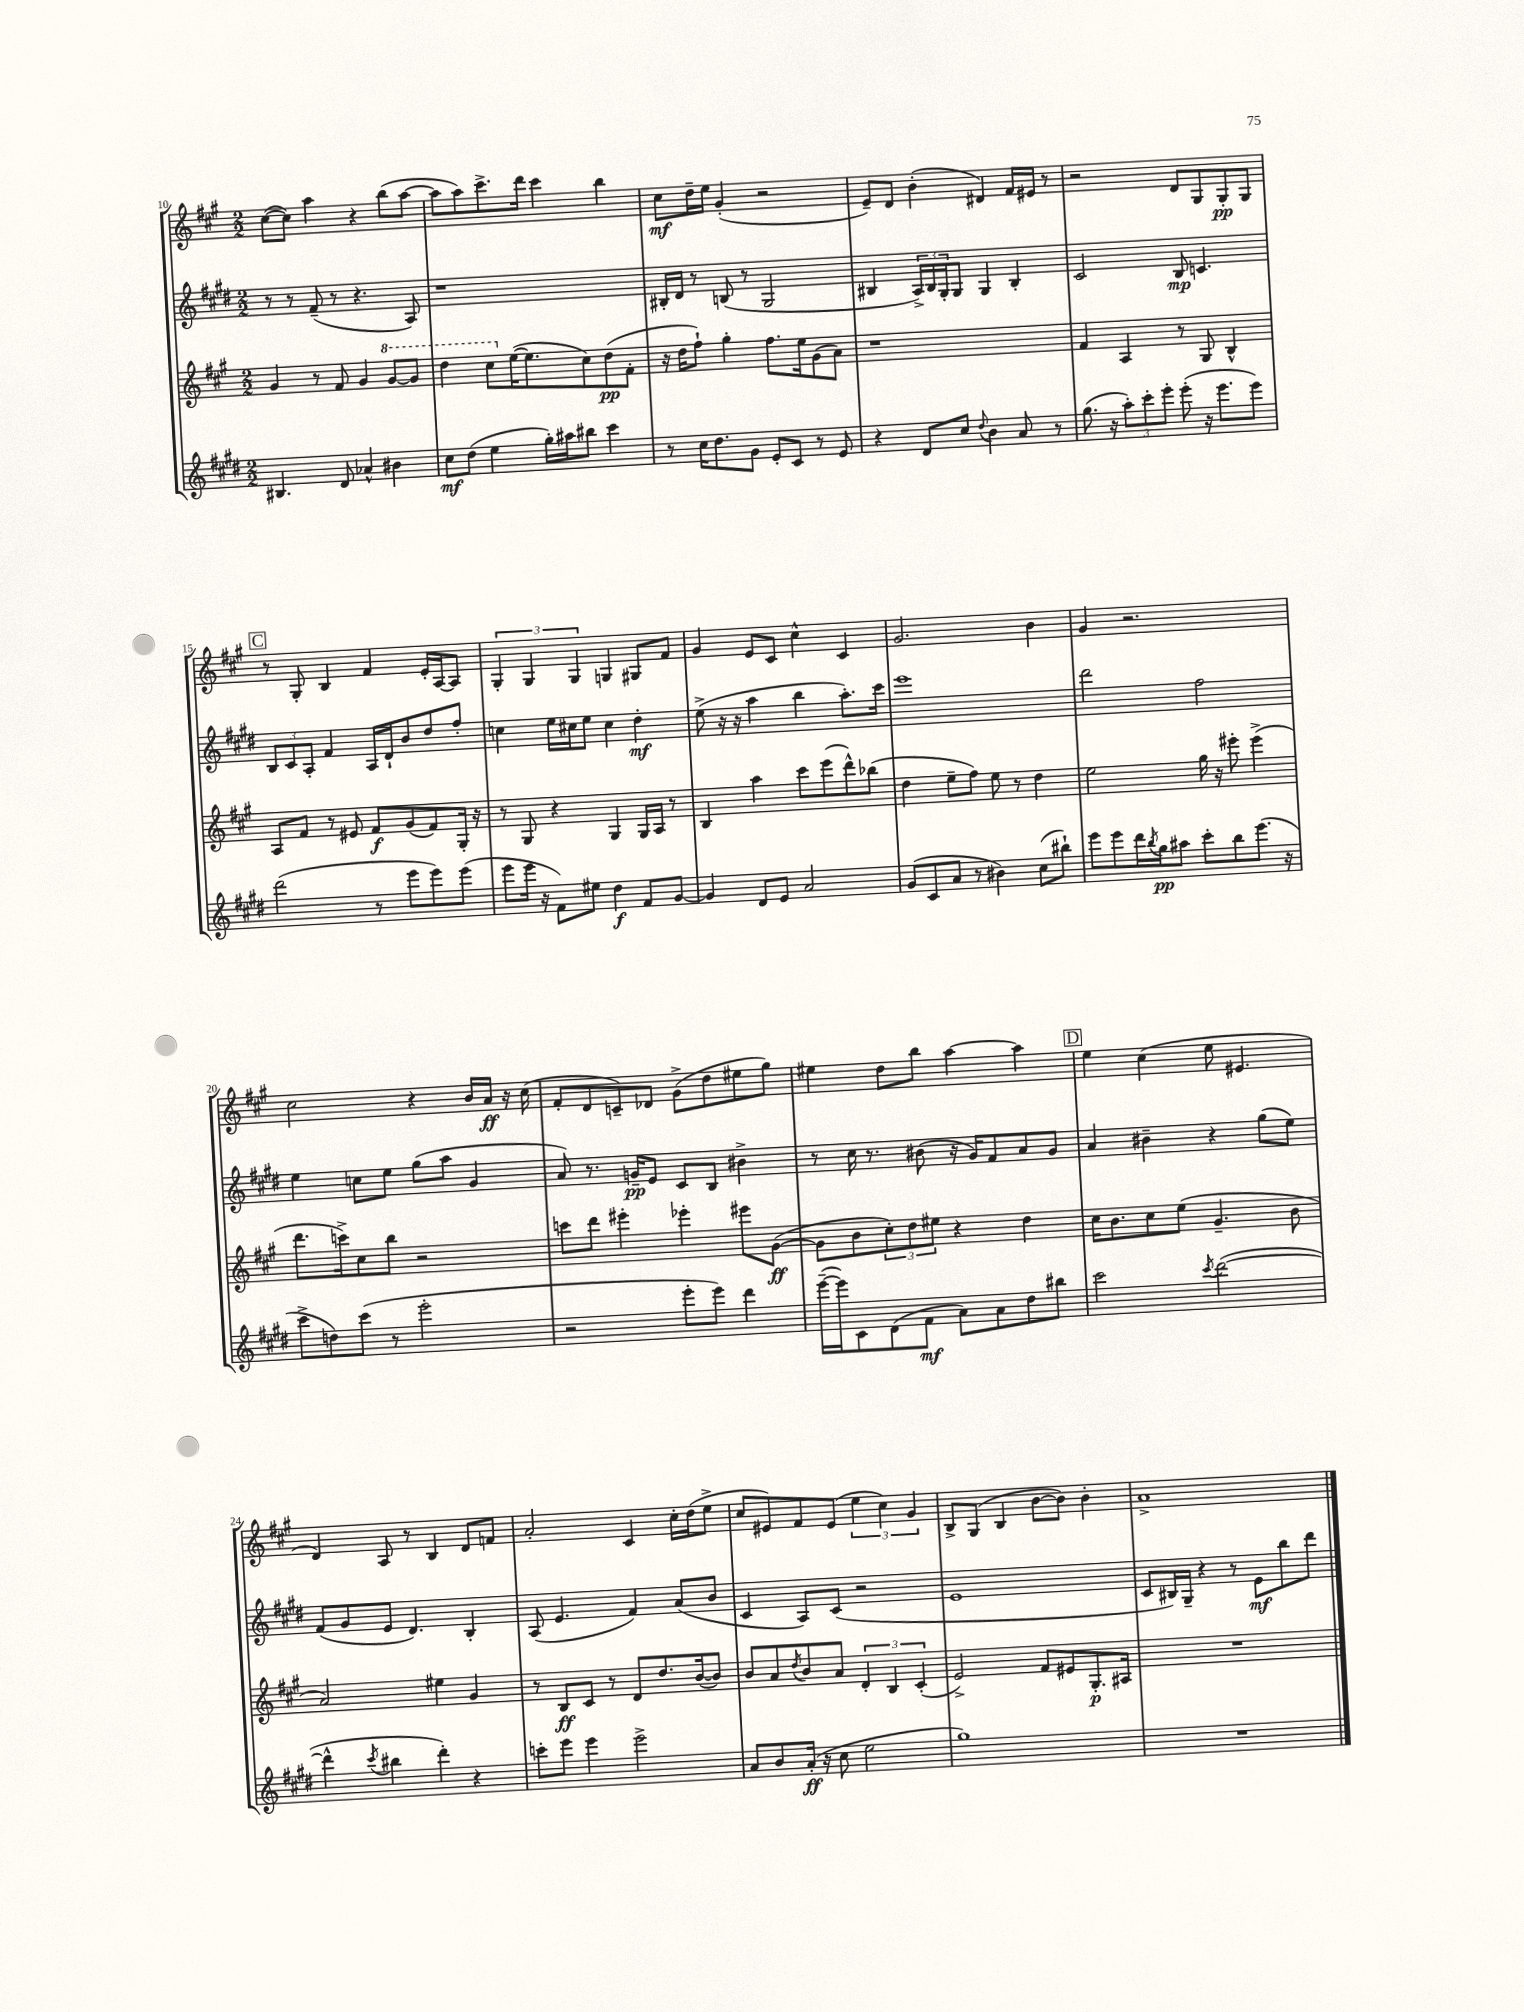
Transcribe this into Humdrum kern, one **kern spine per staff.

**kern	**kern	**kern	**kern
*staff4	*staff3	*staff2	*staff1
*clefG2	*clefG2	*clefG2	*clefG2
*k[f#c#g#d#]	*k[f#c#g#]	*k[f#c#g#d#]	*k[f#c#g#]
*M2/2	*M2/2	*M2/2	*M2/2
4.B#/	4g#/	8r	([8cc#\L
.	.	8r	8cc#\]J)
.	8r	(8f#~/	4aa\
8d#/	8f#/	8r	.
4a-^^/	4g#/	4.r	4r
4b#\	[8gg#/L	.	(8bb\L
.	8gg#/]J	8A/)	[8aa\J
=	=	=	=
8cc#\L	4ddd\	1r	8aa\]L
(8dd#\J	.	.	8aa\)
4ee\	8ccc#\L	.	8.ccc#^\
.	([16ee\K	.	.
.	8.ee\]	.	16ddd\Jk
16gg#'\LL)	.	.	4ccc#\
16aa#\J	.	.	.
8bb#\J	8cc#\)	.	.
4ccc#\	(8dd\	.	4bb\
.	8f#'\J	.	.
=	=	=	=
8r	16r	16B#'/LL	8cc#\L
.	16dd\LK	16d#/JJ	.
16cc#\LK	8ff#`\J)	8r	16dd~\L
8.dd#\	.	.	16ee\JJ
.	4gg#'\	(8B/	(4g#'/
8g#\J	.	8r	.
8e'/L	8.ff#\L	2G#/	2r
8c#/J	.	.	.
.	16ee\k	.	.
8r	(8g#\	.	.
8e/	8a\J)	.	.
=	=	=	=
4r	1r	4B#/	8e~/L)
.	.	.	8d/J
8d#/L	.	24A^/LL)	(4b'\
.	.	24B#/	.
.	.	24G#'/J	.
8cc#/J	.	8G#/J	.
8qqdd#/	.	.	.
4b\	.	4G#/	4d#/)
8a/	.	4B#'/	16f#/LL
.	.	.	16e#/JJ
8r	.	.	8r
=	=	=	=
(8.gg#\	4f#/	2c#/	2r
16r	.	.	.
12aa'\L)	4A/	.	.
12ccc#'\	.	.	.
12eee'\J	.	.	.
(8eee'\	8r	8B/	8d/L
16r	8G#/	4.c/	8G#/
8.eee\L	.	.	.
.	4B^^/	.	8G#'/
8eee\J)	.	.	8G#/J
=	=	=	=
(2ddd#\	8A/L	12B/L	8r
.	.	12c#/	.
.	8f#/J	.	8G#'/
.	.	12A'/J	.
.	8r	4f#/	4B/
.	8e#/	.	.
8r	8f#/L	16A/LL	4f#/
.	.	16d#`/J	.
8eee\L	(8g#/	8b/	.
8eee\)	8f#/)	8dd#/	16e'/LL
.	.	.	[16A/J
(8eee\J	16G#'/Jk	8ff#'/J	8A/]J
.	16r	.	.
=	=	=	=
8eee\L	8r	4cc\	6G#'/
16eee\Jk	8G#/	.	.
.	.	.	6G#/
16r	.	.	.
8f#\L)	4r	16ee\LL	.
.	.	16cc#\J	.
.	.	.	6G#/
8ee#\J	.	8ee\J	.
4dd#\	4G#/	4cc#\	4G/
8f#/L	16G#/LL	4dd#'\	8G#/L
.	16A/JJ	.	.
[8g#/J	8r	.	8f#/J
=	=	=	=
4g#/]	4B/	(8ee^\	4g#/
.	.	16r	.
.	.	16r	.
8d#/L	4aa\	4aa\	8e/L
8e/J	.	.	8c#/J
2a/	8ccc#\L	4bb\	4cc#^^\
.	(8eee\	.	.
.	8ddd^^\)	8.aa'\L)	4c#/
.	(8bb-\J	.	.
.	.	16ccc#\Jk	.
=	=	=	=
(8g#/L	4dd\	1eee	2.g#/
8c#/	.	.	.
8a/J	8ee~\L	.	.
8r	8ff#\J)	.	.
4b#\)	8ee\	.	.
.	8r	.	.
(8cc#\L	4dd\	.	4b\
8bb#`\J)	.	.	.
=	=	=	=
8eee\L	2ee\	2ddd#\	4g#/
8eee\	.	.	.
16ddd#\L	.	.	2.r
8qbb/	.	.	.
16gg#\J	.	.	.
8aa#\J	.	.	.
8ccc#'\L	16gg#\	2ff#\	.
.	16r	.	.
8bb\	8eee#'\	.	.
(8.eee\J	(4eee#^\	.	.
16r	.	.	.
=	=	=	=
8ccc#^\L	8.ddd\L	4ee\	2cc#\
8dd\)	.	.	.
.	16ccc^\k)	.	.
(8ccc#\J	8cc#\	8cc\L	.
8r	8bb\J	8ee\J	.
2eee'\	2r	(8gg#\L	4r
.	.	8aa\J	.
.	.	4g#/	16b/LL
.	.	.	16a/JJ
.	.	.	16r
.	.	.	(16cc#\
=	=	=	=
2r	8ccc\L	8a/)	8f#'/L
.	8ddd\J	8.r	8d/
.	4eee#'\	.	8c~/)
.	.	16g~/LK	.
.	.	8e/J	8d-/J
8eee'\L	4eee-'\	8c#/L	(8g#^\L
8eee\J)	.	8B/J	8dd\
4ddd#\	8eee#\L	4b#^\	8ee#\
.	([8g#\J	.	8gg#\J)
=	=	=	=
([16eee~\LL	8g#\]L	8r	4ee#\
16eee\]J)	.	.	.
8c#\	8b\	16cc#\	.
.	.	8.r	.
(8d#\	12cc#'\)	.	8dd\L
.	12dd\	.	.
8f#\J	.	(8b#\	8bb\J
.	12ee#\J	.	.
8a\L)	4r	16r	[4aa\
.	.	16g#/LK)	.
8a\	.	8f#/	.
8dd#\	4dd\	8a/	4aa\]
8bb#\J	.	8g#/J	.
=	=	=	=
2ccc#\	16cc#\LK	4a/	4ee\
.	8.b\	.	.
.	8cc#\	4b#~\	(4cc#\
.	(8ee\J	.	.
8qccc#/	.	.	.
([2ddd#\	4.g#~/	4r	8ee\
.	.	.	4.e#/
.	.	(8gg#\L	.
.	8b\	8ee\J)	.
=	=	=	=
4ddd#^^\]	2a/)	(8f#/L	4d/)
.	.	8g#/	.
8qccc#/	.	.	.
4bb#\	.	8e/J	8A/
.	.	4.d#/)	8r
4ddd#'\)	4ee#\	.	4B/
4r	4g#/	4B'/	8d/L
.	.	.	8f/J
=	=	=	=
8ccc'\L	8r	(8A/	2a'/
8eee\J	8B/L	4.e/	.
4eee\	8c#/J	.	.
.	8r	.	.
2eee^\	8d/L	4f#/)	4c#/
.	8.dd/	.	.
.	.	(8a/L	16cc#'\LL
.	([16b/k	.	(16dd\J
.	8b/]J)	8b/J	8ee^\J
=	=	=	=
8a/L	8b/L	4c#/	8cc#/L
8b/	8a/	.	8e#/)
.	8qdd/	.	.
(16a'/Jk	8b/	8A/L)	8f#/
16r	.	.	.
8cc#\	8a/J	(8c#/J	(8e#/J
2ee\	6d'/	2r	6ee\
.	6B/	.	6cc#\)
.	(6c#'/	.	6g#/
=	=	=	=
1gg#)	2e^/)	1e	8B^/L
.	.	.	(8G#/J
.	.	.	4B/
.	8f#/L	.	[8b\L
.	8e#/	.	8b\]J)
.	8.G#'/	.	4b'\
.	16A#/Jk	.	.
=	=	=	=
1r	1r	8c#/L	1a^
.	.	16B#/L)	.
.	.	16G#~/JJ	.
.	.	4r	.
.	.	8r	.
.	.	8e\L	.
.	.	8bb\	.
.	.	8ddd#\J	.
==	==	==	==
*-	*-	*-	*-
